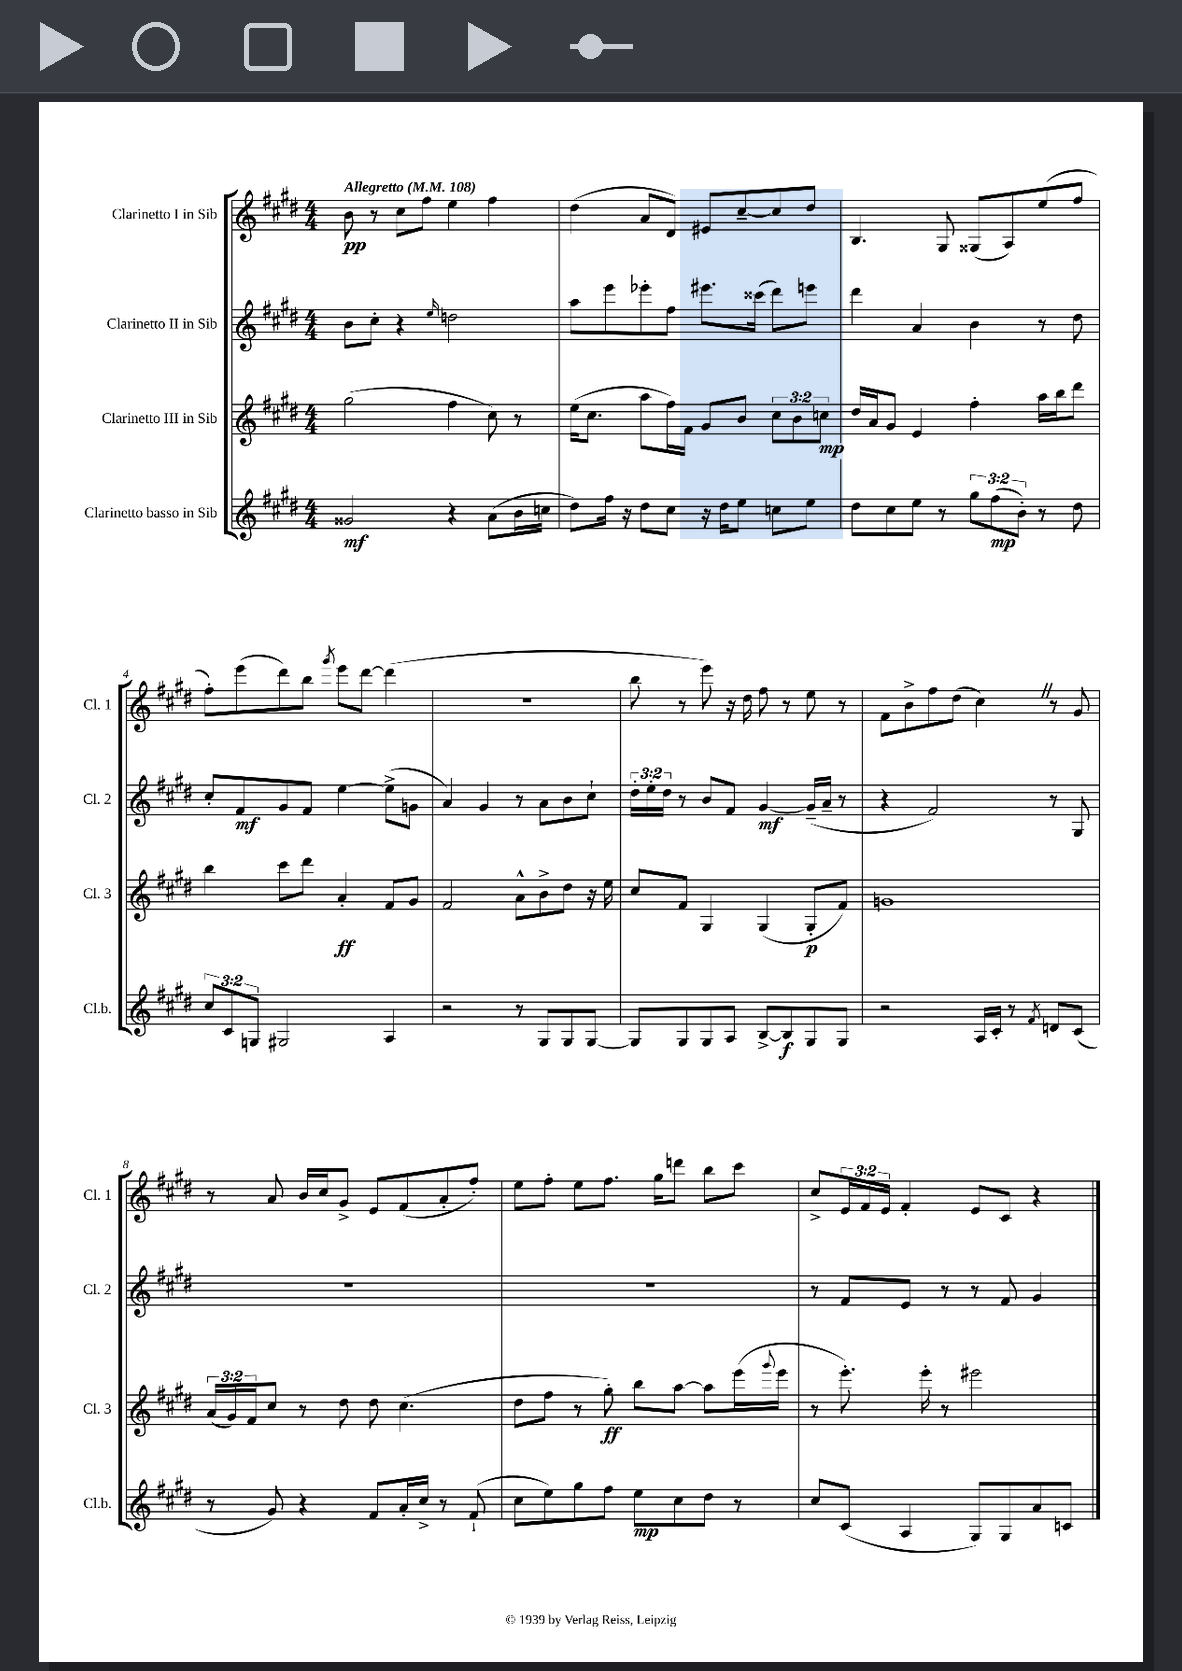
<<
\new StaffGroup <<
\new Staff = "s0" \with { instrumentName = "Clarinetto I in Sib" shortInstrumentName = "Cl. 1" } {
    \clef treble \key e \major \numericTimeSignature \time 4/4 \override Staff.TupletNumber.text = #tuplet-number::calc-fraction-text \tempo "Allegretto" 4 = 108
    b'8\pp r8 cis''8 fis''8 e''4 fis''4 |
    dis''4( a'8 dis'8) eis'8 cis''8~-- cis''8 dis''8 |
    b4. gis8 gisis8( a8) e''8( fis''8 |
    fis''8-.) e'''8( dis'''8) b''8 \acciaccatura { gis'''8 } e'''8 dis'''8~ dis'''4( |
    R1 |
    b''8 r8 e'''8) r16 dis''16 fis''8 r8 e''8 r8 |
    fis'8 b'8-> fis''8 dis''8( cis''4) \once \override BreathingSign.text = \markup { \musicglyph "scripts.caesura.straight" } \breathe r8 gis'8 |
    r8 a'8 b'16 cis''16 gis'8-> e'8 fis'8( a'8-. fis''8-.) |
    e''8 fis''8-. e''8 fis''8. gis''16 d'''8 b''8 cis'''8 |
    cis''8-> \tuplet 3/2 { e'16 fis'16 e'16 } fis'4-. e'8 cis'8 r4 \bar "|." |
}
\new Staff = "s1" \with { instrumentName = "Clarinetto II in Sib" shortInstrumentName = "Cl. 2" } {
    \clef treble \key e \major \numericTimeSignature \time 4/4 \override Staff.TupletNumber.text = #tuplet-number::calc-fraction-text
    b'8 cis''8-. r4 \grace { e''16 } d''2 |
    a''8 e'''8 ees'''8-. fis''8 eis'''8. cisis'''16( dis'''8) e'''8 |
    dis'''4 a'4 b'4 r8 dis''8 |
    cis''8-. fis'8\mf gis'8 fis'8 e''4~ e''8->( g'8 |
    a'4) gis'4 r8 a'8 b'8 cis''8-! |
    \tuplet 3/2 { dis''16-. e''16-. dis''16 } r8 b'8 fis'8 gis'4~\mf gis'16--( a'16-- r8 |
    r4 fis'2) r8 gis8 |
    r1 |
    R1 |
    r8 fis'8 e'8 r8 r8 fis'8 gis'4 \bar "|." |
}
\new Staff = "s2" \with { instrumentName = "Clarinetto III in Sib" shortInstrumentName = "Cl. 3" } {
    \clef treble \key e \major \numericTimeSignature \time 4/4 \override Staff.TupletNumber.text = #tuplet-number::calc-fraction-text
    gis''2( fis''4 cis''8) r8 |
    e''16( cis''8. a''8 fis''16) fis'16 gis'8 b'8 \tuplet 3/2 { cis''8 b'8 c''8\mp } |
    dis''16 a'16 gis'8 e'4 fis''4-. a''16 b''16 dis'''8 |
    b''4 cis'''8 dis'''8 a'4-.\ff fis'8 gis'8 |
    fis'2 a'8-^ b'8-> dis''8 r16 e''16 |
    cis''8 fis'8 gis4 gis4( gis8-.\p fis'8) |
    g'1 |
    \tuplet 3/2 { a'16( gis'16) fis'16 } cis''8 r8 dis''8 dis''8 cis''4.( |
    dis''8 fis''8 r8 gis''8-.\ff) b''8 a''8~ a''8 e'''16( \appoggiatura { gis'''8 } e'''16 |
    r8 e'''8.-.) e'''16-. r8 eis'''2 \bar "|." |
}
\new Staff = "s3" \with { instrumentName = "Clarinetto basso in Sib" shortInstrumentName = "Cl.b." } {
    \clef treble \key e \major \numericTimeSignature \time 4/4 \override Staff.TupletNumber.text = #tuplet-number::calc-fraction-text
    gisis'2\mf r4 a'8( b'16 c''16 |
    dis''8) fis''16 r16 dis''8 cis''8 r16 dis''16 e''8 c''8 e''8 |
    dis''8 cis''8 e''8 r8 \tuplet 3/2 { gis''8 fis''8\mp( b'8-.) } r8 dis''8 |
    \tuplet 3/2 { cis''8 cis'8 g8 } gis2 a4 |
    r2 r8 gis8 gis8 gis8~ |
    gis8 gis8 gis8 a8 b8~-> b8\f gis8 gis8 |
    r2 a16 cis'16-. r8 \acciaccatura { fis'8 } d'8 cis'8( |
    r8 gis'8) r4 fis'8 a'16-. cis''16-> r8 fis'8-!( |
    cis''8 e''8) gis''8 fis''8 e''8\mp cis''8 dis''8 r8 |
    cis''8 cis'8( a4 gis8) gis8 a'8 c'8 \bar "|." |
}
>>
>>
